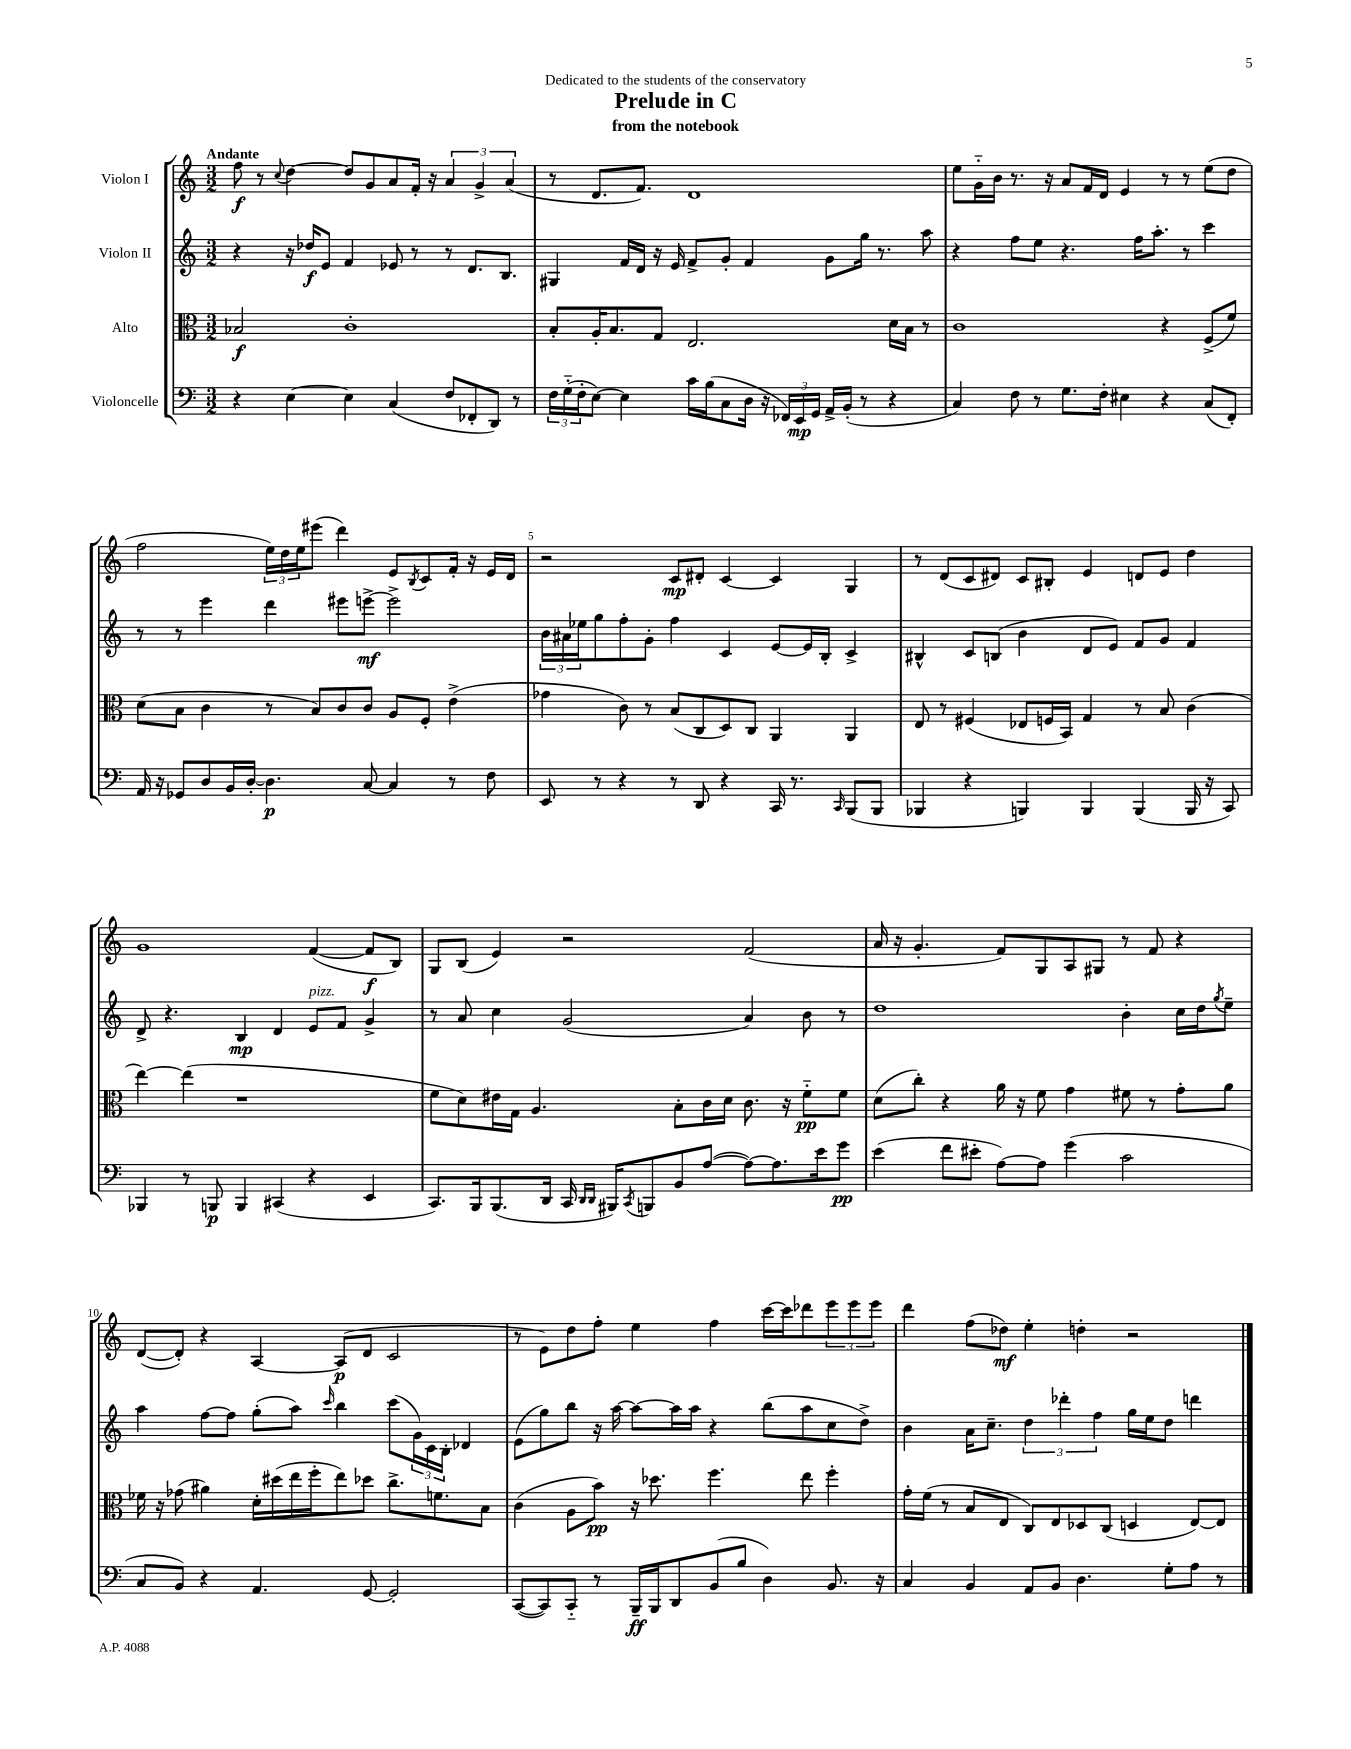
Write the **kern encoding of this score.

**kern	**kern	**kern	**kern
*staff4	*staff3	*staff2	*staff1
*clefF4	*clefC3	*clefG2	*clefG2
*k[]	*k[]	*k[]	*k[]
*M3/2	*M3/2	*M3/2	*M3/2
4r	2B-	4r	8ff
.	.	.	8r
.	.	.	8qqcc
[4E	.	16r	[4dd
.	.	16dd-	.
.	.	8e	.
4E]	1c'	4f	8dd]
.	.	.	8g
(4C	.	8e-	8a
.	.	8r	16f'
.	.	.	16r
8F	.	8r	6a
8FF-'	.	8.d	.
.	.	.	6g^
8DD)	.	.	.
.	.	8.B	.
.	.	.	(6a
8r	.	.	.
=	=	=	=
24F	8B'	4G#	8r
(24G'~	.	.	.
24F'	.	.	.
[8E)	16A'	.	8.d
.	8.B	.	.
4E]	.	16f	.
.	.	16d	8.f)
.	8G	16r	.
.	.	16e	.
16c	2.E	8f^	1d
(16B	.	.	.
8C	.	8g'	.
16D	.	4f	.
16r	.	.	.
24FF-)	.	.	.
24EE	.	.	.
24GG	.	.	.
16AA^	.	8g	.
(16BB'	.	.	.
8r	.	16gg	.
.	.	8.r	.
4r	16d	.	.
.	16B	.	.
.	8r	8aa	.
=	=	=	=
4C)	1c	4r	8ee
.	.	.	16g'~
.	.	.	16b
8F	.	8ff	8.r
8r	.	8ee	.
.	.	.	16r
8.G	.	4.r	8a
.	.	.	16f
16F'	.	.	16d
4E#	.	.	4e
.	.	16ff	.
.	.	8.aa'	.
4r	4r	.	8r
.	.	8r	8r
(8C	(8F^	4ccc	(8ee
8FF')	8f)	.	8dd
=	=	=	=
16AA	(8d	8r	2ff
16r	.	.	.
8GG-	8B	8r	.
8D	4c	4eee	.
16BB	.	.	.
[16D'	.	.	.
4.D]	8r	4ddd	24ee)
.	.	.	24dd
.	.	.	24ee
.	8B)	.	(8eee#
.	8c	8eee#	4ddd)
[8C	8c	[8eee^	.
4C]	8A	2eee^]	8e
.	.	.	8qB
.	8F'	.	8c
8r	(4e^	.	16f'
.	.	.	16r
8F	.	.	16e
.	.	.	16d
=	=	=	=
8EE	4g-	24b	2r
.	.	24a#	.
.	.	24ee-	.
8r	.	8gg	.
4r	8c)	8ff'	.
.	8r	8g'	.
8r	(8B	4ff	8c
8DD	8C	.	8d#'
4r	8D)	4c	[4c
.	8C	.	.
16CC	4AA	[8e	4c]
8.r	.	.	.
.	.	16e]	.
.	.	16B'	.
16qqCC	.	.	.
(8BBB	4AA	4c^	4G
8BBB	.	.	.
=	=	=	=
4BBB-	8E	4B#^^	8r
.	8r	.	(8d
4r	(4F#	8c	8c
.	.	(8B	8d#)
4BBB)	8E-	4b	8c
.	16F	.	8B#'
.	16BB)	.	.
4BBB	4G	8d	4e
.	.	8e)	.
(4BBB	8r	8f	8d
.	8B	8g	8e
16BBB	(4c	4f	4dd
16r	.	.	.
8CC)	.	.	.
=	=	=	=
4BBB-	[4ee)	8d^	1g
.	.	4.r	.
8r	(4ee]	.	.
8BBB	.	.	.
4BBB	1r	4B	.
(4CC#	.	4d	.
4r	.	8e	([4f
.	.	8f	.
4EE	.	4g^	8f]
.	.	.	8B)
=	=	=	=
8.CC)	8f	8r	8G
.	8d)	8a	(8B
16BBB	.	.	.
(8.BBB	16e#	4cc	4e)
.	16G	.	.
.	4.A	.	.
16DD	.	.	.
16CC	.	(2g	2r
16qqDD	.	.	.
16qqDD	.	.	.
16BBB#)	.	.	.
8qCC	.	.	.
8BBB	.	.	.
8BB	8B'	.	.
([8A	16c	.	.
.	16d	.	.
8A_)	8.c	4a)	(2f
8.A]	.	.	.
.	16r	.	.
.	8f'~	8b	.
16e	.	.	.
8g	8f	8r	.
=	=	=	=
(4e	(8d	1dd	16a
.	.	.	16r
.	8cc')	.	4.g'
8f	4r	.	.
8e#'	.	.	.
[8A)	16a	.	8f)
.	16r	.	.
8A]	8f	.	8G
(4g	4g	.	8A
.	.	.	8G#
2c	8f#	4b'	8r
.	8r	.	8f
.	8g'	16cc	4r
.	.	16dd	.
.	.	8qgg	.
.	8a	8ee~	.
=	=	=	=
8C	16f-	4aa	([8d
.	16r	.	.
8BB)	(8g-	.	8d'])
4r	4a#)	[8ff	4r
.	.	8ff]	.
4.AA	16d'	(8gg'	[4A
.	(16dd#	.	.
.	16ee	8aa)	.
.	16ff'	.	.
.	.	16qqccc	.
.	8ee)	4bb	(8A]
[8GG	8dd-	.	8d
2GG']	8.cc^	(8ccc	2c
.	.	24g)	.
.	.	24c	.
.	8.f	.	.
.	.	24B'	.
.	.	4d-	.
.	8B	.	.
=	=	=	=
([8CC	(4c	(8e	8r
8CC])	.	8gg)	8e)
8CC'~	8A	8bb	8dd
8r	8b)	16r	8ff'
.	.	[16aa	.
16BBB~	16r	8aa_	4ee
16BBB	8.dd-	.	.
8DD	.	16aa]	.
.	.	16aa	.
(8BB	4.ff	4r	4ff
8B	.	.	.
4D)	.	(8bb	[16ccc
.	.	.	16ccc]
.	8ee	8aa	8ddd-
8.BB	4ff'	8cc	12eee
.	.	.	12eee
.	.	8dd^)	.
.	.	.	12eee
16r	.	.	.
=	=	=	=
4C	16g'	4b	4ddd
.	(16f	.	.
.	8r	.	.
4BB	8B	16a	(8ff
.	.	8.cc~	.
.	8E	.	8dd-)
8AA	8C)	6dd	4ee'
8BB	8E	.	.
.	.	6ddd-'	.
4.D	8D-	.	4dd'
.	.	6ff	.
.	(8C	.	.
.	4D	16gg	2r
.	.	16ee	.
8G'	.	8dd	.
8A	[8E)	4ddd	.
8r	8E]	.	.
==	==	==	==
*-	*-	*-	*-
